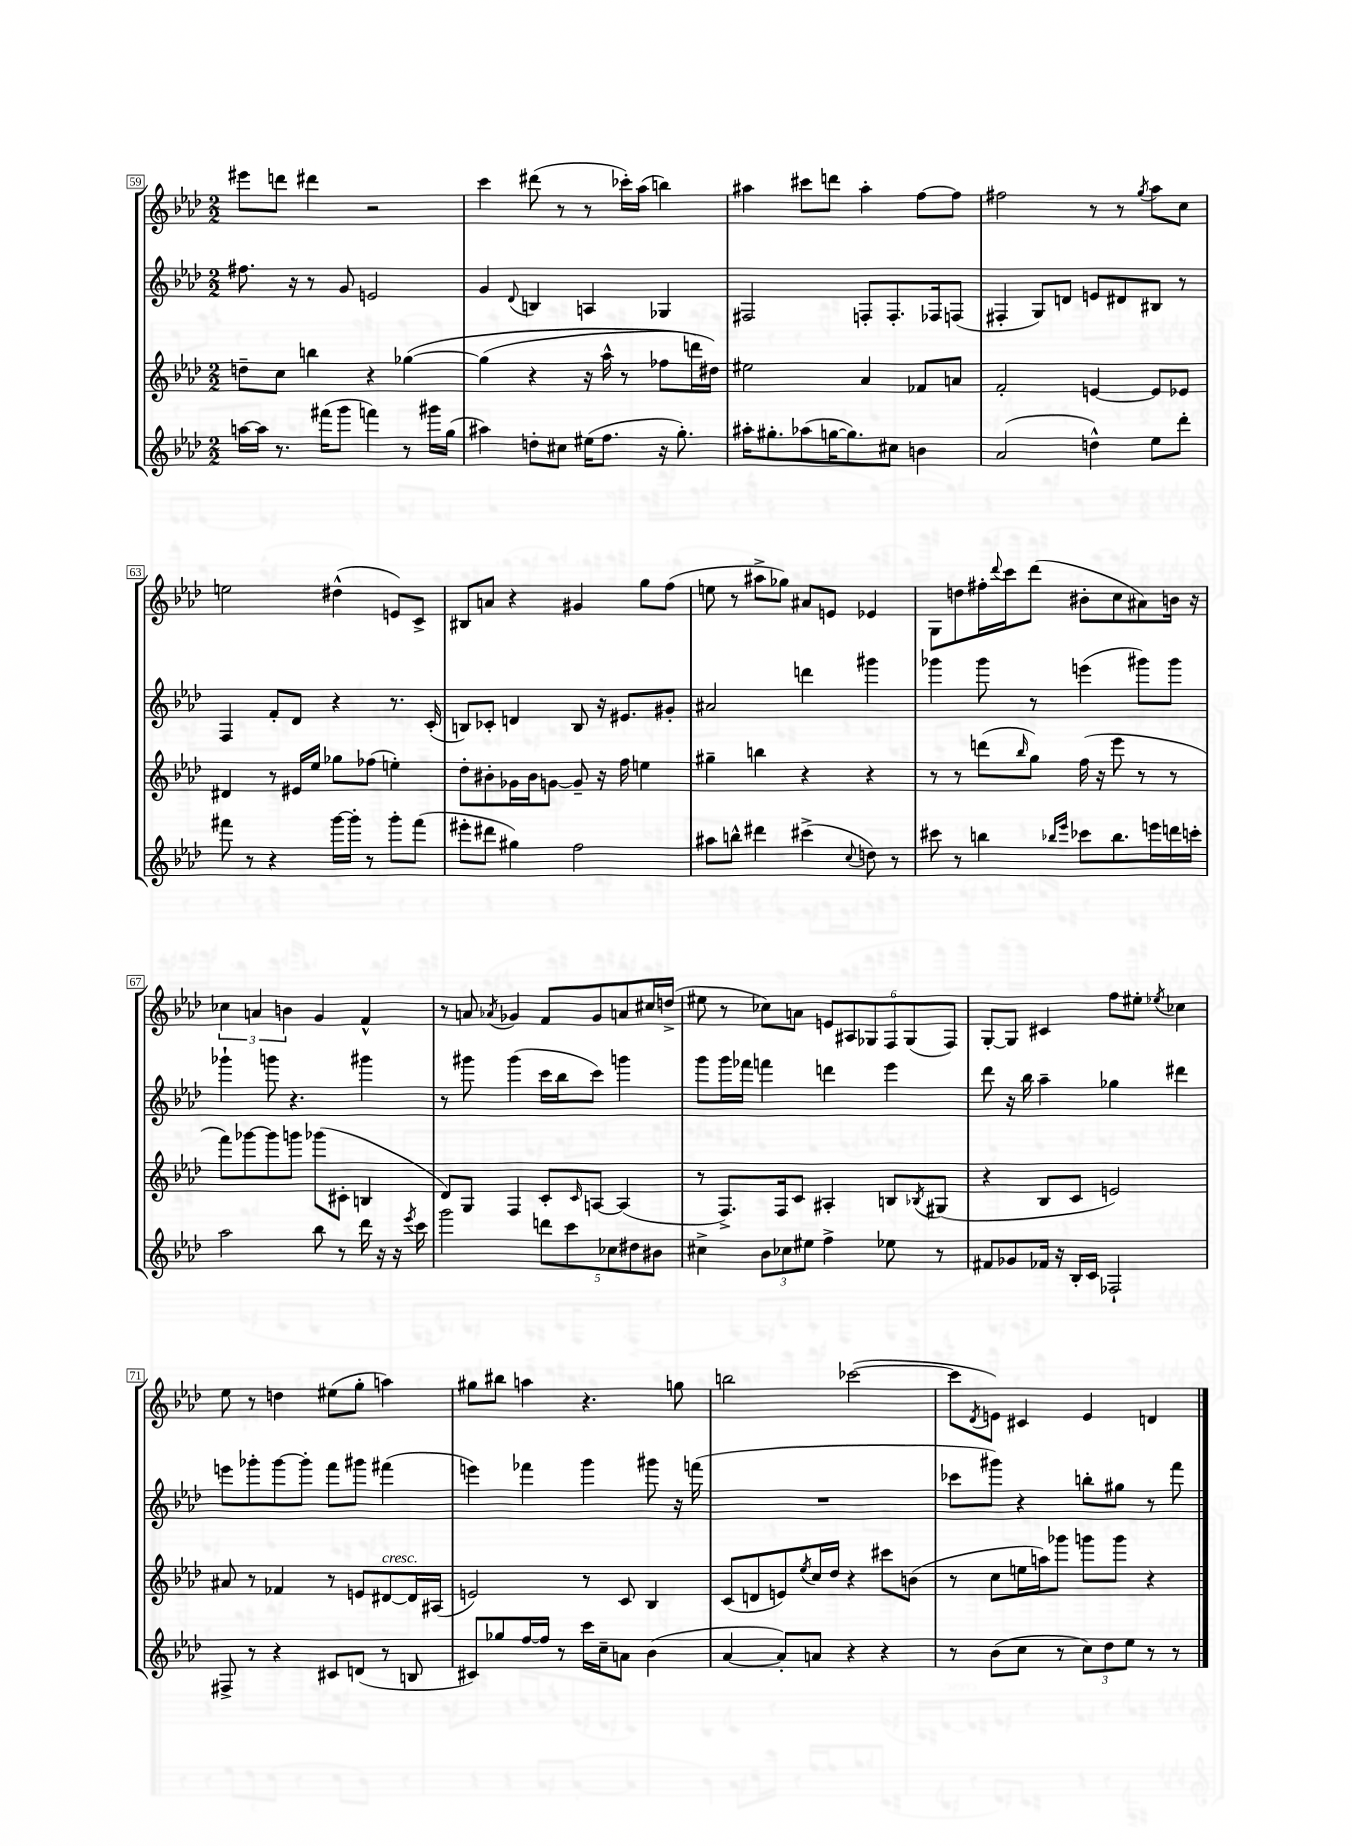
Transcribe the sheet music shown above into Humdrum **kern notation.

**kern	**kern	**kern	**kern
*staff4	*staff3	*staff2	*staff1
*clefG2	*clefG2	*clefG2	*clefG2
*k[b-e-a-d-]	*k[b-e-a-d-]	*k[b-e-a-d-]	*k[b-e-a-d-]
*M2/2	*M2/2	*M2/2	*M2/2
[16aa	8dd~	8.ff#	8eee#
16aa]	.	.	.
8.r	8cc	.	8ddd
.	.	16r	.
.	4bb	8r	4ddd#
(16fff#	.	.	.
8ggg	.	8g	.
4fff)	4r	2e	2r
8r	&([4gg-	.	.
16ggg#	.	.	.
(16gg	.	.	.
=	=	=	=
4aa#)	(4gg-]	4g	4ccc
.	.	8qqd-	.
8dd'	4r	4B	(8ddd#
8cc#	.	.	8r
(16ee#	16r	4A	8r
8.ff	16aa-^^	.	.
.	8r	.	16ccc-')
.	.	.	(16aa-
16r	8ff-	4G-	4bb)
8.gg')	.	.	.
.	16ddd)	.	.
.	16dd#&)	.	.
=	=	=	=
16aa#'	2ee#	2F#	4aa#
8.gg#'	.	.	.
(8aa-	.	.	8ccc#
[16gg	.	.	8ddd
8.gg])	.	.	.
.	4a-	8F'	4aa#'
8cc#	.	8.F'	.
4b	8f-	.	[8ff
.	.	16F-	.
.	8a	(8F	8ff]
=	=	=	=
(2a-	2f'	4F#'	2ff#
.	.	8G)	.
.	.	8d	.
4dd^^)	[4e	8e	8r
.	.	8d#	8r
.	.	.	8qgg
8ee-	8e]	8B#	8aa-
8ddd-'	8e-	8r	8cc
=	=	=	=
8fff#	4d#	4F	2ee
8r	.	.	.
4r	8r	8f'	.
.	16e#	8d-	.
.	16ee-	.	.
[16ggg	8gg-	4r	(4dd#^^
16ggg']	.	.	.
8r	(8ff-	.	.
8ggg'	4ee')	8.r	8e)
(8fff#	.	.	8c^
.	.	(16c'	.
=	=	=	=
8eee#'	8dd-'	8B)	8B#
8ddd#	8b#'	8c-'	8a
4gg#)	16g-	4d	4r
.	16b#	.	.
.	[8g	.	.
2ff	8g~]	8B	4g#
.	16r	16r	.
.	16ff	8.e#	.
.	4ee	.	8gg
.	.	8g#'	(8ff
=	=	=	=
8aa#	4gg#~	2a#	8ee
8bb^^	.	.	8r
4ddd#	4bb	.	8aa#^
.	.	.	8gg-)
(4ccc#^	4r	4ddd	8a#
.	.	.	8e
8qqcc	.	.	.
8dd)	4r	4ggg#	4e-
8r	.	.	.
=	=	=	=
8ccc#	8r	4ggg-	8G
8r	8r	.	8dd
4bb	(8ddd	8ggg-	16ff#'
.	.	.	8qqddd-
.	.	.	16ccc
.	16qqbb-	.	.
.	8gg)	8r	(8ddd-
16qqbb-	.	.	.
16qqeee-	.	.	.
8ccc-	(16ff	(4eee	8b#'
.	16r	.	.
8.bb-	8eee-	.	8cc
.	8r	8ggg#)	8a#)
16eee	.	.	.
16ddd	8r	8ggg#	16b
16ccc'	.	.	16r
=	=	=	=
2aa-	8fff)	4ggg-`	6cc-
.	[8ggg-	.	.
.	.	.	6a
.	8ggg-]	8ggg	.
.	.	.	6b
.	8ggg	4.r	.
8bb-	(8ggg-	.	4g
8r	8c#'	.	.
16ddd-	4B	4ggg#	4f^^
16r	.	.	.
16r	.	.	.
8qeee-	.	.	.
16ccc	.	.	.
=	=	=	=
2ggg	8d-)	8r	8r
.	8G	8ggg#	8a
.	.	.	8qa-
.	4F	(4ggg#	4g-
10ddd	8c'	16ccc	8f
.	.	16bb-	.
10ccc	.	.	.
.	16qqc	.	.
.	[8A	8ccc)	8g-
10cc-	.	.	.
.	(4A]	4ggg	8a
10dd#	.	.	.
.	.	.	16cc#
10b#	.	.	.
.	.	.	(16dd^
=	=	=	=
4cc#^	8r	8ggg	8ee#
.	8.F^)	16ggg	8r
.	.	16fff-	.
12b-	.	4fff	8cc-)
.	16F	.	.
12cc-	.	.	.
.	8c	.	8a
12ee#	.	.	.
4ff^	4A#'	4ddd	12e
.	.	.	12A#
.	.	.	12G-
8ee-	8B	4eee-	12F
.	.	.	(12G-
.	8qB-	.	.
8r	(8G#	.	.
.	.	.	12F)
=	=	=	=
8f#	4r	8ddd-	[8G'
8g-	.	16r	8G]
.	.	16bb-	.
16f-	8B-	4aa-~	4c#
16r	.	.	.
16B-'	8c	.	.
16c	.	.	.
2F-`	2e)	4gg-	8ff
.	.	.	8ee#'
.	.	.	8qee-
.	.	4ddd#	4cc-
=	=	=	=
8F#^	8a#	8eee	8ee-
8r	8r	8ggg-'	8r
4r	4f-	[8ggg-	4dd
.	.	8ggg-']	.
8c#	8r	8fff	(8ee#
(8d	8e	8ggg#	8gg'
8r	[8d#	(4fff#	4aa)
8B	16d#]	.	.
.	(16A#	.	.
=	=	=	=
8c#)	2e)	4eee)	8gg#
8gg-	.	.	8bb#
[16ff	.	4fff-	4aa
16ff]	.	.	.
8r	.	.	.
16ccc	8r	4ggg	4.r
16cc~	.	.	.
8a	8c	.	.
(4b-	4B-	8ggg#	.
.	.	16r	8gg
.	.	(16fff	.
=	=	=	=
[4a-	(8c	1r	2bb
.	8d	.	.
8a-'])	8e)	.	.
.	8qee-	.	.
8a	16cc	.	.
.	16dd-	.	.
4r	4r	.	([2ccc-
4r	8ccc#	.	.
.	(8b	.	.
=	=	=	=
8r	8r	8ccc-	8ccc-]
.	.	.	8qd-
(8b-	8cc	8ggg#)	8e)
8cc	16ee	4r	4c#
.	16aa)	.	.
8r	8ggg-	.	.
12cc)	8ggg	8bb'	4e
12dd-	.	.	.
.	8ggg	8gg#	.
12ee-	.	.	.
8r	4r	8r	4d
8r	.	8fff	.
==	==	==	==
*-	*-	*-	*-
